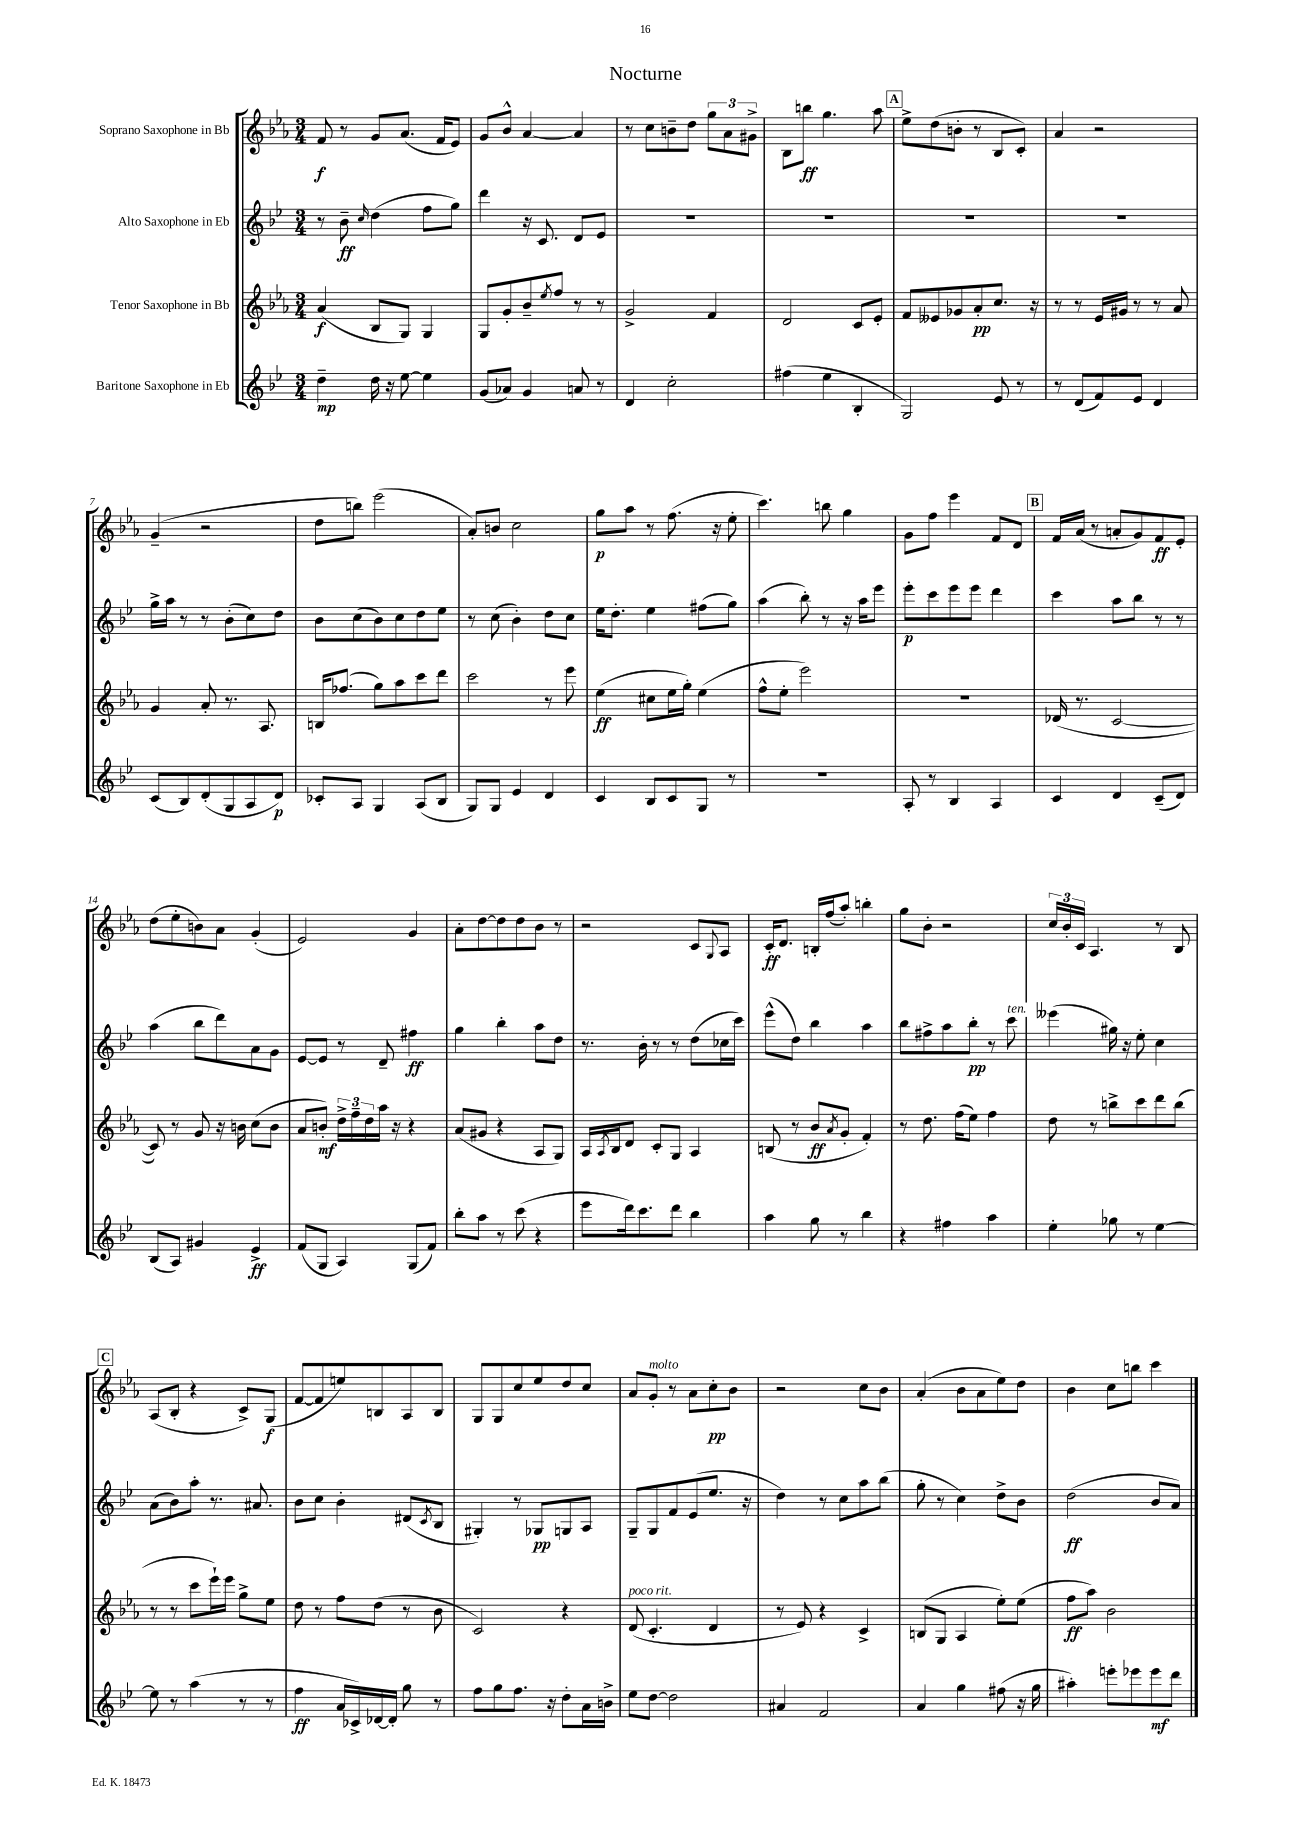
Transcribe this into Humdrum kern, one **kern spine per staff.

**kern	**kern	**kern	**kern
*staff4	*staff3	*staff2	*staff1
*clefG2	*clefG2	*clefG2	*clefG2
*k[b-e-]	*k[b-e-a-]	*k[b-e-]	*k[b-e-a-]
*M3/4	*M3/4	*M3/4	*M3/4
4dd~	(4a-	8r	8f
.	.	8b-~	8r
.	.	16qqcc	.
16dd	8B-	(4dd	8g
16r	.	.	.
[8ee-	8G)	.	(8.a-
4ee-]	4G	8ff	.
.	.	.	16f
.	.	8gg)	8e-)
=	=	=	=
(8g	8G	4ddd	8g
8a-)	8g'	.	8b-^^
4g	8b-~	16r	[4a-
.	.	8.c	.
.	8qee-	.	.
.	8ff	.	.
8a	8r	8d	4a-]
8r	8r	8e-	.
=	=	=	=
4d	2g^	2.r	8r
.	.	.	8cc
2cc'	.	.	8b~
.	.	.	8dd
.	4f	.	12gg
.	.	.	12a-
.	.	.	12g#^
=	=	=	=
(4ff#	2d	2.r	8B-
.	.	.	8bb
4ee-	.	.	4.gg
4B-'	8c	.	.
.	8e-'	.	8aa-
=	=	=	=
2G)	8f	2.r	8ee-^
.	8e--	.	(8dd
.	8g-	.	8b'
.	8a-'	.	8r
8e-	8.cc	.	8B-
8r	.	.	8c')
.	16r	.	.
=	=	=	=
8r	8r	2.r	4a-
(8d	8r	.	.
8f)	16e-	.	2r
.	16g#	.	.
8e-	8r	.	.
4d	8r	.	.
.	8a-	.	.
=	=	=	=
(8c	4g	16gg^	(4g~
.	.	16aa	.
8B-)	.	8r	.
(8d'	8a-'	8r	2r
8G	8.r	(8b-'	.
8A	.	8cc)	.
.	8.A-	.	.
8d)	.	8dd	.
=	=	=	=
8c-'	16B	8b-	8dd
.	(8.ff-	.	.
8A	.	(8cc	8bb)
4G	8gg)	8b-)	(2eee-
.	8aa-	8cc	.
(8A	8ccc	8dd	.
8B-	8ddd	8ee-	.
=	=	=	=
8G)	2ccc	8r	8a-')
8G	.	(8cc	8b
4e-	.	4b-')	2cc
4d	8r	8dd	.
.	8eee-	8cc	.
=	=	=	=
4c	(4ee-	16ee-	8gg
.	.	8.dd'	.
.	.	.	8aa-
8B-	8cc#	4ee-	8r
8c	16ee-	.	(8.ff
.	16gg')	.	.
8G	(4ee-	(8ff#	.
.	.	.	16r
8r	.	8gg)	8ee-'
=	=	=	=
2.r	8ff^^	(4aa	4.ccc)
.	8ee-'	.	.
.	2eee-)	8bb-')	.
.	.	8r	8bb
.	.	16r	4gg
.	.	16aa	.
.	.	8eee-	.
=	=	=	=
8A'	2.r	8eee-'	8g
8r	.	8ccc	8ff
4B-	.	8eee-	4eee-
.	.	8eee-	.
4A	.	4ddd	8f
.	.	.	8d
=	=	=	=
4c	(16d-	4ccc	16f
.	8.r	.	(16a-
.	.	.	8r
4d	[2c	8aa	8a'
.	.	8bb-	8g)
(8c~	.	8r	8f
8d)	.	8r	8e-'
=	=	=	=
(8B-	8c])	(4aa	(8dd
8A)	8r	.	8ee-'
4g#	8g	8bb-	8b)
.	16r	8ddd)	8a-
.	16b	.	.
4e-^	(8cc	8a	(4g'
.	8b	8g	.
=	=	=	=
(8f	8a-	[8e-	2e-)
8G	8b')	8e-]	.
4A)	24dd^	8r	.
.	24ff~	.	.
.	24dd	.	.
.	16aa-	8d~	.
.	16r	.	.
(8G	4r	4ff#	4g
8f)	.	.	.
=	=	=	=
8bb-'	(8a-	4gg	8a-'
8aa	8g#	.	[8dd
8r	4r	4bb-'	8dd]
(8ccc	.	.	8dd
4r	8A-	8aa	8b-
.	8G)	8dd	8r
=	=	=	=
8eee-	16A-	8.r	2r
.	8qA-	.	.
.	16B-	.	.
16ddd)	8d	.	.
8.ccc	.	16b-'	.
.	8c'	8r	.
8ddd	8G	8r	.
4bb-	4A-	(8dd	8c
.	.	.	8qqG
.	.	16cc-	8A-
.	.	16ccc)	.
=	=	=	=
4aa	(8B	(8eee-^^	16c'
.	.	.	8.d
.	8r	8dd)	.
8gg	8b-	4bb-	16B'
.	.	.	(16ff
.	8qa-	.	.
8r	8g'	.	8aa-')
4bb-	4f')	4aa	4bb'
=	=	=	=
4r	8r	8bb-	8gg
.	8.dd	8ff#^	8b-'
4ff#	.	8aa	2r
.	(16ff	.	.
.	8ee-)	8bb-'	.
4aa	4ff	8r	.
.	.	8ccc	.
=	=	=	=
4ee-'	8dd	(4eee--	24cc
.	.	.	24b-'
.	.	.	24c
.	8r	.	4.A-
8gg-	8bb^	16gg#)	.
.	.	16r	.
8r	8ccc	8ee-'	.
[4ee-	8ddd	4cc	8r
.	(8bb	.	8B-
=	=	=	=
8ee-]	8r	(8a	(8A-
8r	8r	8b-)	8B-'
(4aa	8ccc	8aa'	4r
.	16eee-`)	8.r	.
.	16eee-	.	.
8r	8gg^	.	8c^)
.	.	8.a#	.
8r	8ee-	.	(8G
=	=	=	=
4ff	8dd	8b-	[8f
.	8r	8cc	8f]
16a	8ff	4b-'	8ee)
16c-^)	.	.	.
[16d-	(8dd	.	8B
16d-']	.	.	.
8gg	8r	(8d#	8A-
.	.	8qc	.
8r	8b-	8B-	8B
=	=	=	=
8ff	2c)	4G#')	8G
8gg	.	.	8G
8.ff	.	8r	8cc
.	.	8G-	8ee-
16r	.	.	.
8dd'	4r	8G	8dd
16a	.	8A	8cc
16b^	.	.	.
=	=	=	=
8ee-	(8d	8G~	8a-
[8dd	4.c'	8G	8g'
2dd]	.	8f	8r
.	.	(8e-	8a-
.	4d	8.ee-	8cc'
.	.	.	8b-
.	.	16r	.
=	=	=	=
4a#	8r	4dd)	2r
.	8e-)	.	.
2f	4r	8r	.
.	.	8cc	.
.	4c^	8aa	8cc
.	.	(8bb-	8b-
=	=	=	=
4a	(8B	8gg'	(4a-'
.	8G	8r	.
4gg	4A-	4cc)	8b-
.	.	.	8a-
(8ff#	8ee-')	8dd^	8ee-)
16r	(8ee-	8b-	8dd
16gg	.	.	.
=	=	=	=
4aa#')	8ff	(2dd	4b-
.	8aa-)	.	.
8eee'	2b-	.	8cc
8eee-	.	.	8bb
8eee-	.	8b-	4ccc
8ddd	.	8a)	.
==	==	==	==
*-	*-	*-	*-
